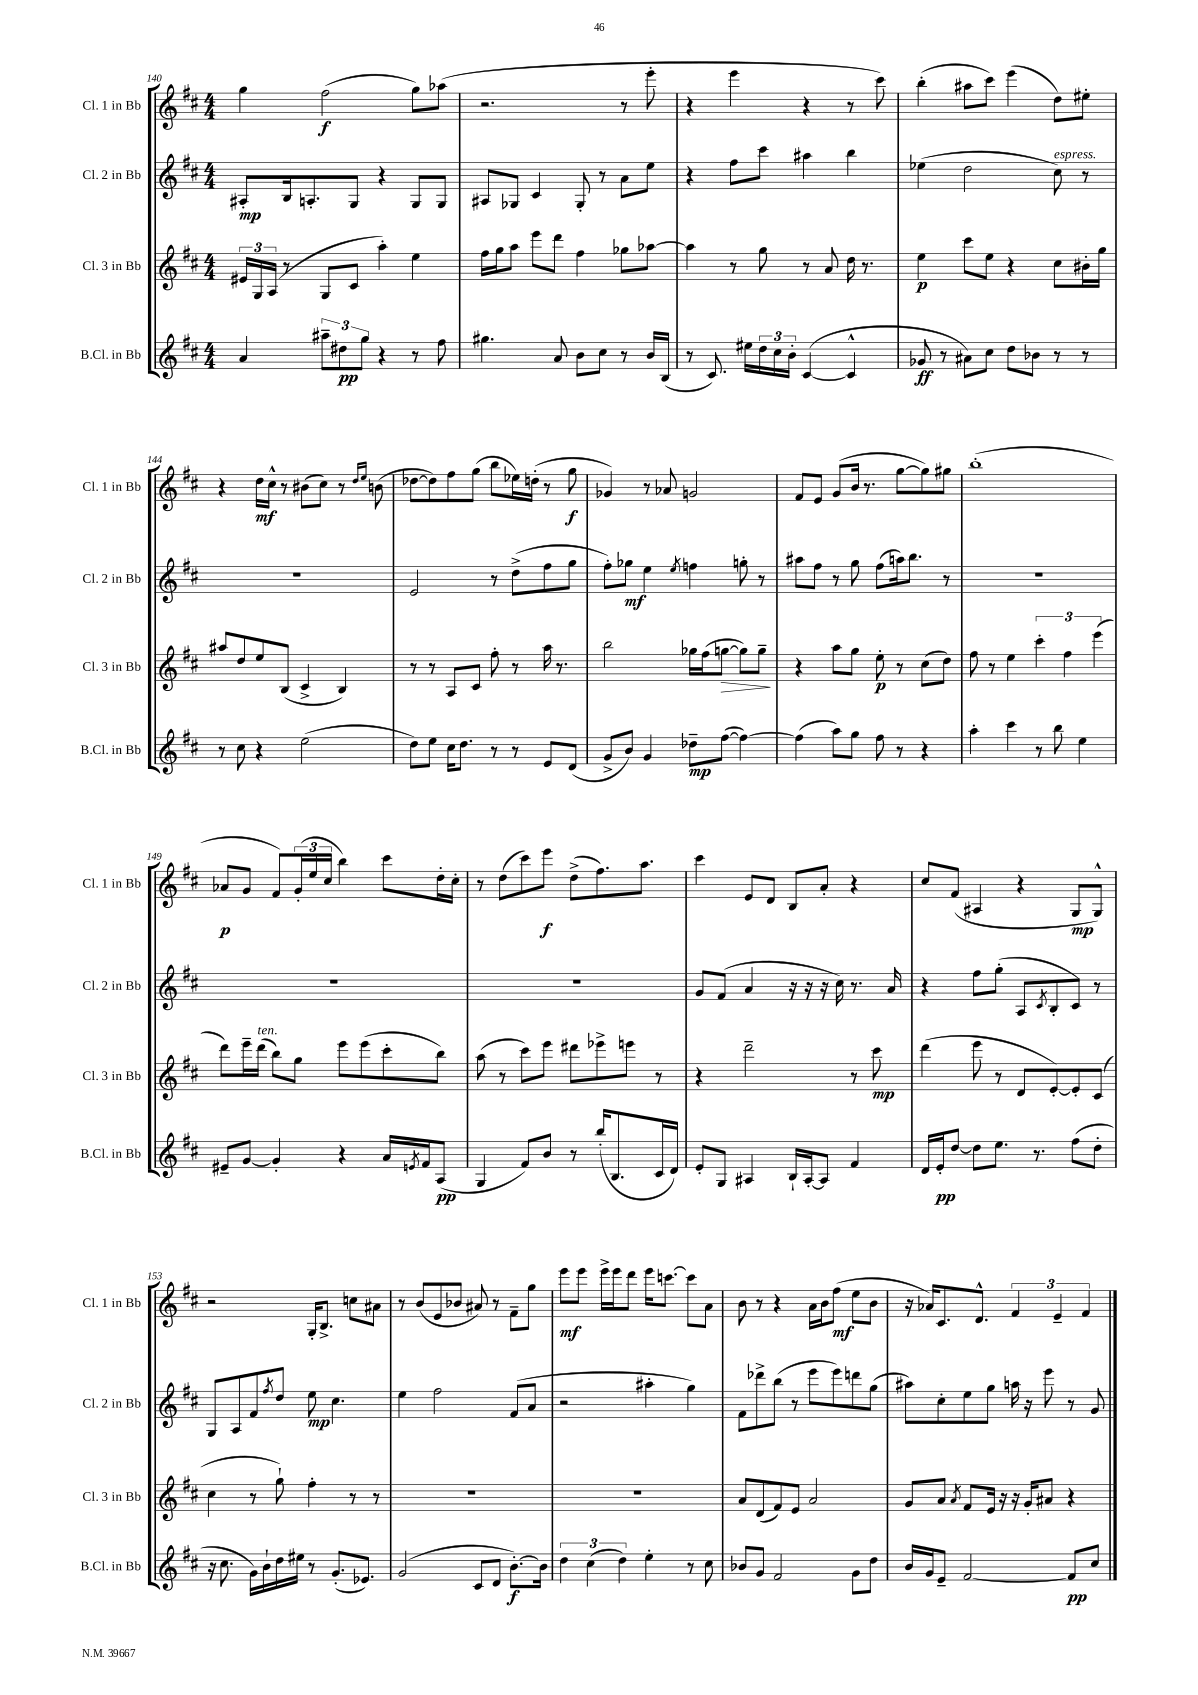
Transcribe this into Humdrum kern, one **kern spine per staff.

**kern	**kern	**kern	**kern
*staff4	*staff3	*staff2	*staff1
*clefG2	*clefG2	*clefG2	*clefG2
*k[f#c#]	*k[f#c#]	*k[f#c#]	*k[f#c#]
*M4/4	*M4/4	*M4/4	*M4/4
4a	24e#	8A#'	4gg
.	24G	.	.
.	(24A	.	.
.	8r	16B	.
.	.	8.A'	.
12aa#~	8G	.	(2ff#
12dd#	.	.	.
.	8c#	8G	.
12gg	.	.	.
4r	4aa')	4r	.
8r	4ee	8G	8gg)
8ff#	.	8G	(8aa-
=	=	=	=
4.gg#	16ff#	8A#	2.r
.	16gg	.	.
.	8aa	8G-	.
.	8eee	4c#	.
8a	8ddd	.	.
8b	4ff#	8G-'	.
8cc#	.	8r	.
8r	8gg-	8a	8r
16b	[8aa-	8ee	8eee'
(16B	.	.	.
=	=	=	=
8r	4aa-]	4r	4r
8.c#)	.	.	.
.	8r	8ff#	4eee
16ee#	.	.	.
24dd	8gg	8ccc#	.
24cc#	.	.	.
24b'	.	.	.
([4c#	8r	4aa#	4r
.	8a	.	.
4c#^^]	16dd	4bb	8r
.	8.r	.	.
.	.	.	8ccc#)
=	=	=	=
8g-	4ee	(4ee-	(4bb'
8r	.	.	.
8a#)	8ccc#	2dd	8aa#
8cc#	8ee	.	8ccc#)
8dd	4r	.	(4eee
8b-	.	.	.
8r	8cc#	8cc#)	8dd)
8r	16b#'	8r	8ee#'
.	16gg	.	.
=	=	=	=
8r	8aa#	1r	4r
8cc#	8dd	.	.
4r	8ee	.	16dd
.	.	.	16cc#^^
.	(8B	.	8r
(2ee	4c#^	.	(8b#
.	.	.	8cc#)
.	4B)	.	8r
.	.	.	16qqdd
.	.	.	16qqee
.	.	.	(8b
=	=	=	=
8dd)	8r	2e	[8dd-
8ee	8r	.	8dd-])
16cc#	8A	.	8ff#
8.dd	.	.	.
.	8c#	.	(8gg
8r	8ff#'	8r	8bb
8r	8r	(8dd^	16ee-)
.	.	.	(16dd'
8e	16aa	8ff#	8r
.	8.r	.	.
(8d	.	8gg	8gg
=	=	=	=
8g^	2bb	8ff#')	4g-)
8b)	.	8gg-	.
4g	.	4ee	8r
.	.	.	8a-
.	.	8qee	.
8dd-~	16gg-	4ff	2g
.	(16ff#	.	.
([8ff#	[8gg	.	.
4ff#_)	8gg])	8gg'	.
.	8gg~	8r	.
=	=	=	=
(4ff#]	4r	8aa#	8f#
.	.	8ff#	8e
8aa)	8aa	8r	(8g
8gg	8gg	8gg	16b
.	.	.	8.r
8ff#	8ee'	(8ff#	.
8r	8r	16aa)	[8gg
.	.	8.bb	.
4r	(8cc#	.	8gg])
.	8dd)	8r	8gg#
=	=	=	=
4aa'	8ff#	1r	(1bb'
.	8r	.	.
4ccc#	4ee	.	.
8r	6ccc#'	.	.
8bb	.	.	.
.	6ff#	.	.
4ee	.	.	.
.	(6eee	.	.
=	=	=	=
8e#~	8ddd)	1r	8a-
[8g	16eee~	.	8g
.	(16ddd	.	.
4g']	8bb)	.	8f#)
.	8gg	.	(24g'
.	.	.	24ee
.	.	.	24cc#
4r	8eee	.	4bb)
.	(8eee	.	.
16a	8ccc#'	.	8ccc#
8qe	.	.	.
16f#	.	.	.
(8A	8bb)	.	16dd'
.	.	.	16cc#'
=	=	=	=
4G	(8aa	1r	8r
.	8r	.	(8dd
8f#)	8ccc#)	.	8ccc#)
8b	8eee	.	8eee
8r	8ddd#	.	(8dd^
(16bb'	8eee-^	.	8.ff#)
8.B	.	.	.
.	8eee	.	.
.	.	.	8.aa
16c#	8r	.	.
16d)	.	.	.
=	=	=	=
8e'	4r	8g	4ccc#
8G	.	(8f#	.
4A#	2ddd~	4a	8e
.	.	.	8d
16B`	.	16r	8B
[16A#'	.	16r	.
8A#]	.	16r	8a'
.	.	16cc#)	.
4f#	8r	8.r	4r
.	8ccc#	.	.
.	.	16a	.
=	=	=	=
16d	(4ddd	4r	8cc#
16e'	.	.	.
[8dd	.	.	(8f#
8dd]	8eee	8ff#	4A#
8.ee	8r	(8gg'	.
.	8d	8A	4r
8.r	.	.	.
.	.	8qc#	.
.	[8e')	8B'	.
(8ff#	8e']	8c#)	8G
8dd'	(8c#	8r	8G^^)
=	=	=	=
16r	4cc#	8G	2r
8.cc#	.	.	.
.	.	8A	.
16g)	8r	8f#	.
16b`	.	.	.
.	.	8qff#	.
16dd	8gg`)	8dd	.
16ee#	.	.	.
8r	4ff#'	8ee	16G'
.	.	.	8.B^
(8.g'	.	4.cc#	.
.	8r	.	8cc
8.e-)	.	.	.
.	8r	.	8a#
=	=	=	=
(2g	1r	4ee	8r
.	.	.	(8b
.	.	2ff#	8e
.	.	.	8b-
8c#	.	.	8a#)
8d	.	.	8r
[8.b')	.	(8f#	8f#~
.	.	8a	8gg
16b]	.	.	.
=	=	=	=
6dd	1r	2r	8eee
.	.	.	8eee
(6cc#	.	.	.
.	.	.	16eee^
.	.	.	16eee
6dd)	.	.	.
.	.	.	8ddd
4ee'	.	4aa#'	16eee
.	.	.	[8.ccc
8r	.	4gg)	8ccc]
8cc#	.	.	8a
=	=	=	=
8b-	8a	8f#	8b
8g	(8d	8ddd-^	8r
2f#	8f#)	(8bb	4r
.	8e	8r	.
.	2a	8eee	16a
.	.	.	16b
.	.	8eee)	(8ff#
8g	.	8ddd	8ee
8dd	.	(8gg	8b
=	=	=	=
16b	8g	8aa#)	16r
16g	.	.	16a-)
8e~	8a	8cc#'	8.c#
.	8qa	.	.
[2f#	8f#	8ee	.
.	.	.	8.d^^
.	16e	8gg	.
.	16r	.	.
.	16r	16aa	6f#
.	16g'	16r	.
.	8a#	8eee	.
.	.	.	6e~
8f#]	4r	8r	.
.	.	.	6f#
8cc#	.	8g	.
==	==	==	==
*-	*-	*-	*-
